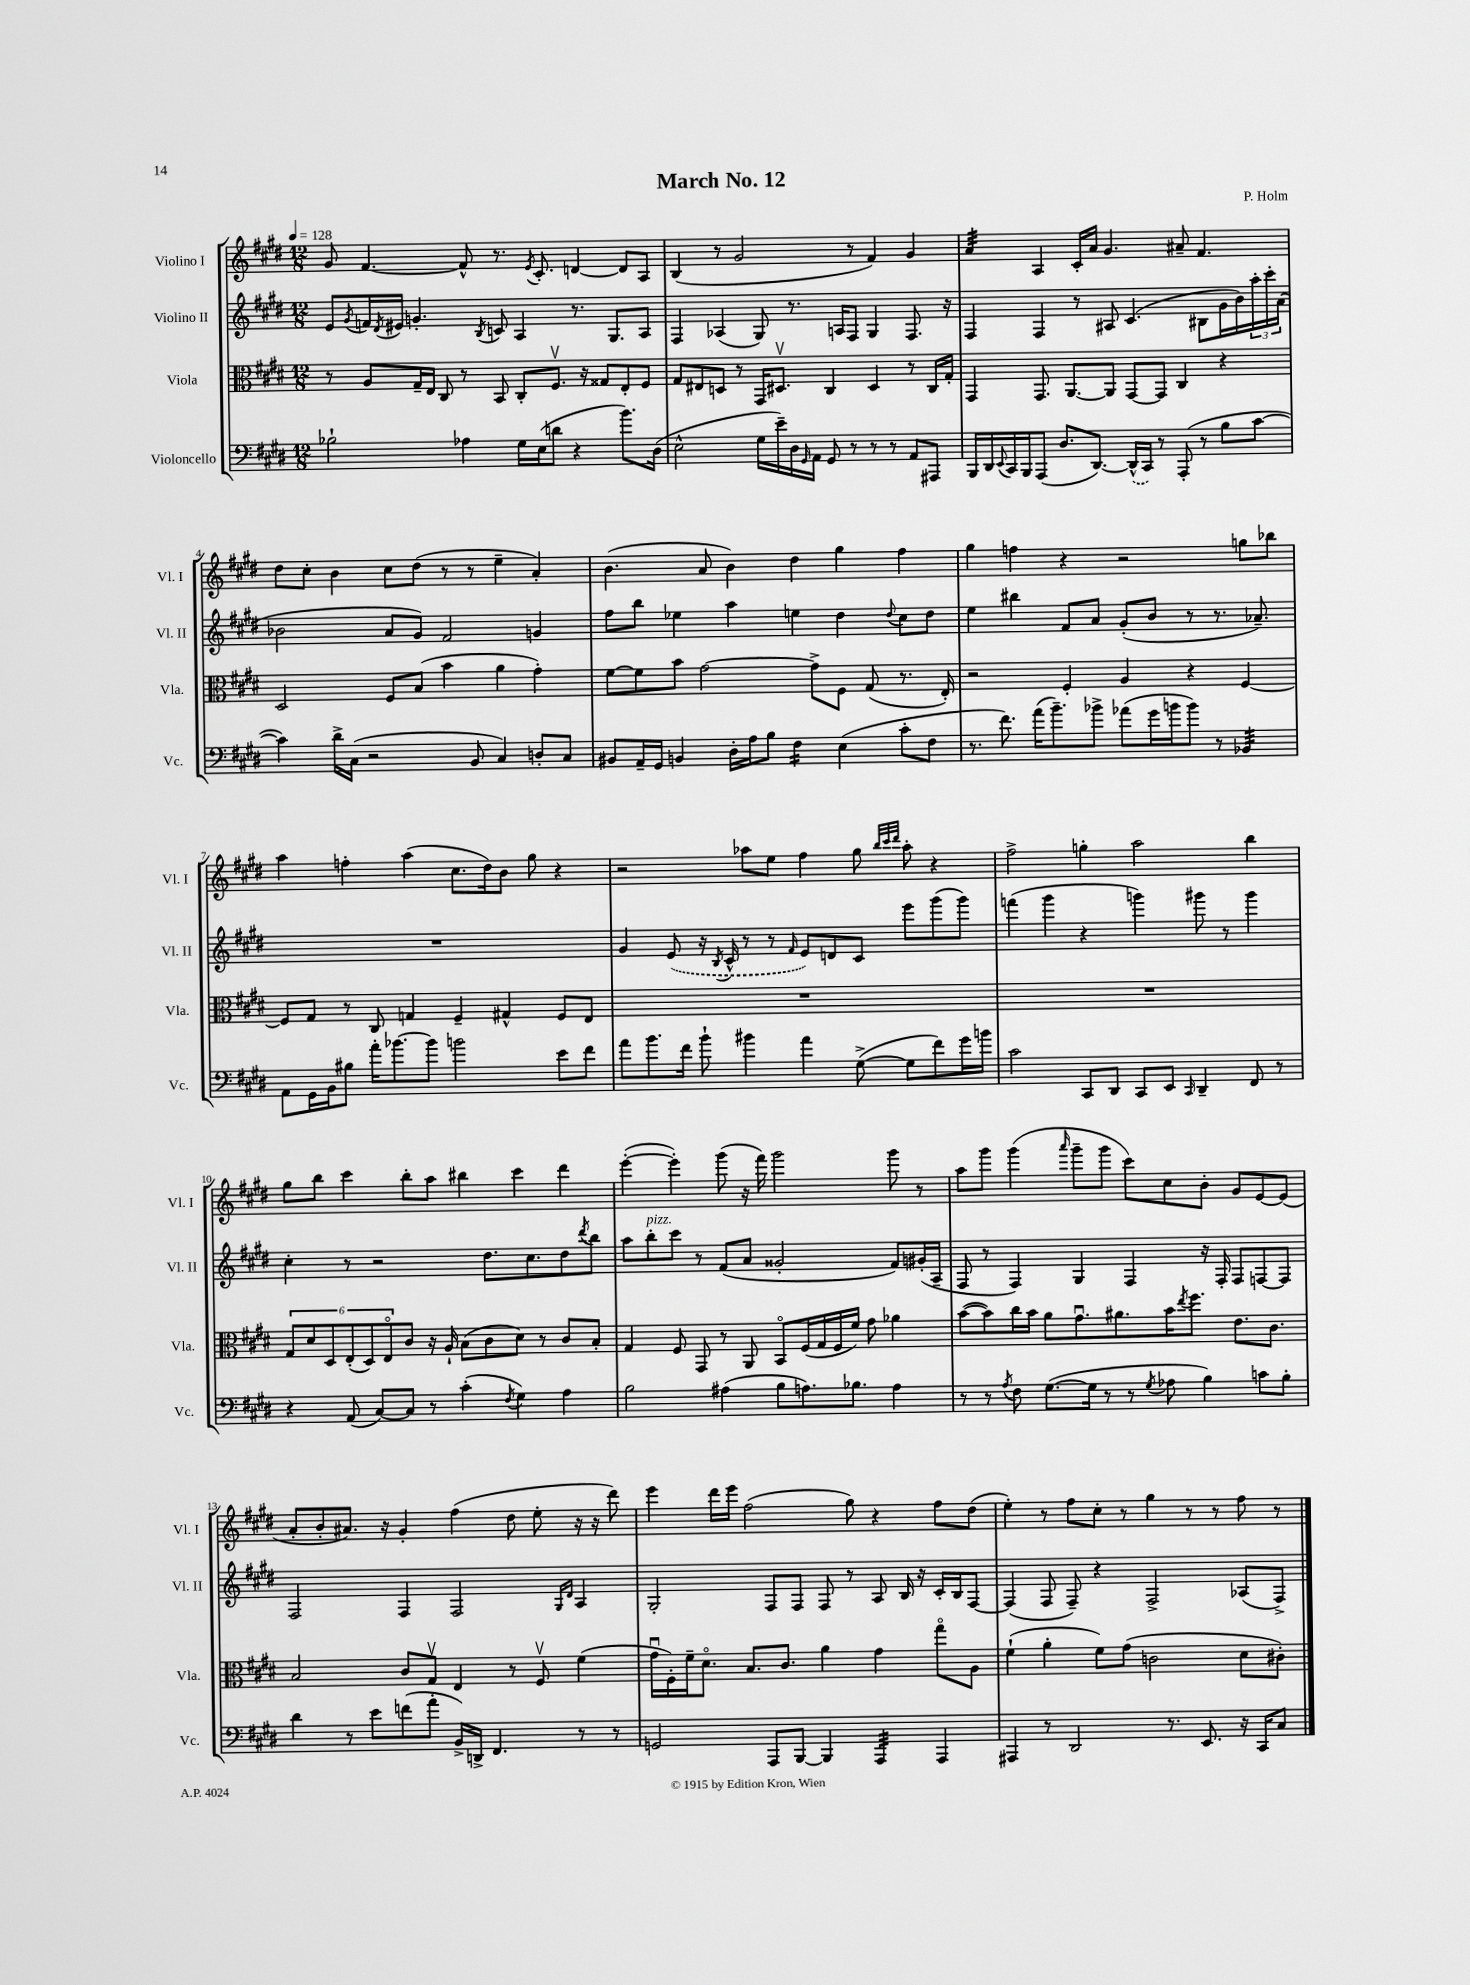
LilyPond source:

\header { title = "March No. 12" composer = "P. Holm" }
<<
\new StaffGroup <<
\new Staff = "s0" \with { instrumentName = "Violino I" shortInstrumentName = "Vl. I" } {
    \clef treble \key e \major \numericTimeSignature \time 12/8 \tempo 4 = 128
    gis'8 fis'4.~ fis'8-^ r8. \acciaccatura { e'8 } cis'8.-. d'4~ d'8 a8 |
    b4( r8 gis'2 r8 fis'4) gis'4 |
    a'4:32 a4 cis'16-. a'16 gis'4. ais'8-- fis'4. |
    dis''8 cis''8-. b'4 cis''8 dis''8( r8 r8 e''4-- a'4-.) |
    b'4.( a'8 b'4) dis''4 gis''4 fis''4 |
    gis''4 f''4 r4 r2 g''8 bes''8 |
    a''4 f''4-. a''4( cis''8. dis''16) b'8 gis''8 r4 |
    r2 aes''8 e''8 fis''4 gis''8 \grace { b''32 cis'''32 dis'''32 } aes''8-. r4 |
    fis''2-> g''4-. a''2 b''4 |
    gis''8 b''8 cis'''4 b''8-. a''8 bis''4 cis'''4 dis'''4 |
    e'''4~-.( e'''4-.) gis'''8( r16 fis'''16) gis'''2 gis'''8 r8 |
    a''8 gis'''8 gis'''4( \grace { a'''16 } gis'''8-- gis'''8 cis'''8) cis''8 b'8-. gis'8 e'8~ e'8( |
    a'8-. b'8-. ais'8.) r16 gis'4-. fis''4( dis''8 e''8-. r16 r16 dis'''8) |
    e'''4 dis'''16 e'''16 fis''2( gis''8) r4 fis''8 dis''8( |
    e''4-.) r8 fis''8 cis''8-. r8 gis''4 r8 r8 fis''8 r8 \bar "|." |
}
\new Staff = "s1" \with { instrumentName = "Violino II" shortInstrumentName = "Vl. II" } {
    \clef treble \key e \major \numericTimeSignature \time 12/8
    e'8 \acciaccatura { gis'8 } f'16 \acciaccatura { dis'8 } eis'16 g'4.-. \acciaccatura { b8 } c'8 a4 r8. gis8. a8 |
    fis4 aes4( gis8) r8. a16 fis8 gis4 fis8. r16 |
    fis4 fis4 r8 ais8 cis'4.( bis8 gis'16 b'16) \tuplet 3/2 { a''16-. cis'''16-. a'16( } |
    bes'2 a'8 gis'8) fis'2 g'4 |
    fis''8 b''8 ees''4 a''4 e''4 dis''4 \appoggiatura { dis''8 } cis''8 dis''8 |
    e''4 bis''4 fis'8 a'8 gis'8-.( b'8 r8 r8. aes'8.--) |
    R1. |
    gis'4 \once \slurDashed e'8( r16 \acciaccatura { b8 } cis'16-^ r8 r8 \grace { fis'16 } e'8) d'8 cis'8 e'''8 gis'''8( gis'''8) |
    f'''4( gis'''4 r4 g'''4) gis'''8 r8 gis'''4 |
    cis''4-. r8 r2 dis''8. cis''8. dis''8 \acciaccatura { dis'''8 } b''8 |
    a''8 b''8-.^\markup { \italic "pizz." } cis'''8 r8 fis'8( a'8 gisis'2-. fis'8) gis'16-.( a16-- |
    fis8 r8 fis4) gis4 fis4 r16 fis16-. fis8 f8~ f8 |
    fis2 fis4 fis2 \grace { gis16 dis'16 } a4 |
    gis2-. fis8 fis8 fis8 r8 a8 b16 r16 cis'16-. b16 fis8~ |
    fis4( fis8 fis8--) r4 fis2-> aes8( fis8->) \bar "|." |
}
\new Staff = "s2" \with { instrumentName = "Viola" shortInstrumentName = "Vla." } {
    \clef alto \key e \major \numericTimeSignature \time 12/8
    r8 a8 gis16-- e16 cis8 r8 b,8 cis8-. fis8.\upbow r16 gisis8 e8-. fis8 |
    gis8 eis8 d8 r8 gis,16 dis8.\upbow cis4 dis4 r8 cis16 gis16-. |
    gis,4 gis,8. a,8.~ a,8 gis,8~ gis,8 cis4 r4 |
    dis2 fis8 b8( b'4 a'4 gis'4-.) |
    fis'8~ fis'8 b'8 gis'2~ gis'8-> fis8 gis8( r8. e16-.) |
    r2 fis4-. a4 r4 fis4~ |
    fis8 gis8 r8 cis8 g4 fis4-- gis4-^ fis8 e8 |
    R1. |
    R1. |
    \tuplet 6/4 { gis8 dis'8 dis8 e8-.( dis8) e8\flageolet } cis'8 r16 a16-! b8( cis'8 dis'8) r8 cis'8 b8-. |
    gis4 fis8 gis,8 r8 a,8 b,8\flageolet fis16( gis16 fis16 fis'16) gis'8 aes'4 |
    b'8~( b'8) cis''16 b'16 a'8 gis'8.\downbow ais'8. b'16 \acciaccatura { e''8 } fis''8. e'8. cis'8. |
    b2 cis'8 gis8\upbow e4 r8 fis8\upbow fis'4( |
    gis'16\downbow fis16-.) fis'16-- dis'8.\flageolet b8. cis'8. a'4 gis'4 gis''8\flageolet a8 |
    fis'4-!( a'4-. fis'8) gis'8( c'2 dis'8 cis'8-.) \bar "|." |
}
\new Staff = "s3" \with { instrumentName = "Violoncello" shortInstrumentName = "Vc." } {
    \clef bass \key e \major \numericTimeSignature \time 12/8
    bes2-! aes4 gis16 e16( d'8 r4 b'8.) dis16( |
    e2-^ gis16 e'16--) dis16 \grace { gis,16 } a,16 gis,8 r8 r8 r8 a,8 ais,,8 |
    b,,16 dis,16 \appoggiatura { e,8 } cis,16 b,,16 a,,8( dis8. dis,8.~) \once \slurDashed dis,16-^( cis,16) r8 a,,8-.( r8 b8 cis'8~ |
    cis'4) dis'16-> cis16( r2 b,8 cis4) d8-. cis8 |
    bis,8 a,16-- gis,16 b,4 dis16-. a16 b8 fis4:16 e4( cis'8-. fis8 |
    r8. fis'8.) a'16( b'8.--) bes'8-> aes'8( gis'16 b'16 b'8) r8 bes,4:32 |
    a,8 gis,16 b,16 bis8 a'16-. bes'8.~ bes'8 b'2 e'8 fis'8 |
    a'8 b'8. fis'16 b'8-! bis'4 a'4 gis8~->( gis8 fis'8) gis'16 b'16 |
    cis'2 cis,8 dis,8 cis,8 e,8 \grace { cis,16 } dis,4-- fis,8 r8 |
    r4 a,8( cis8~) cis8 r8 cis'4-.( \acciaccatura { fis8 } gis4) a4 |
    b2 ais4( b8 a8.) bes8. a4 |
    r8 r8 \acciaccatura { a8 } fis8 gis8.~( gis16 r8 r8 \acciaccatura { gis8 } aes8 b4) c'8 b8-. |
    dis'4 r8 e'8 f'8( a'8-. b,16->) d,16-> fis,4. r8 r8 |
    g,2 a,,8 b,,8~ b,,4 a,,4:32 a,,4 |
    ais,,4 r8 dis,2 r8. e,8. r16 cis,16 cis8 \bar "|." |
}
>>
>>
